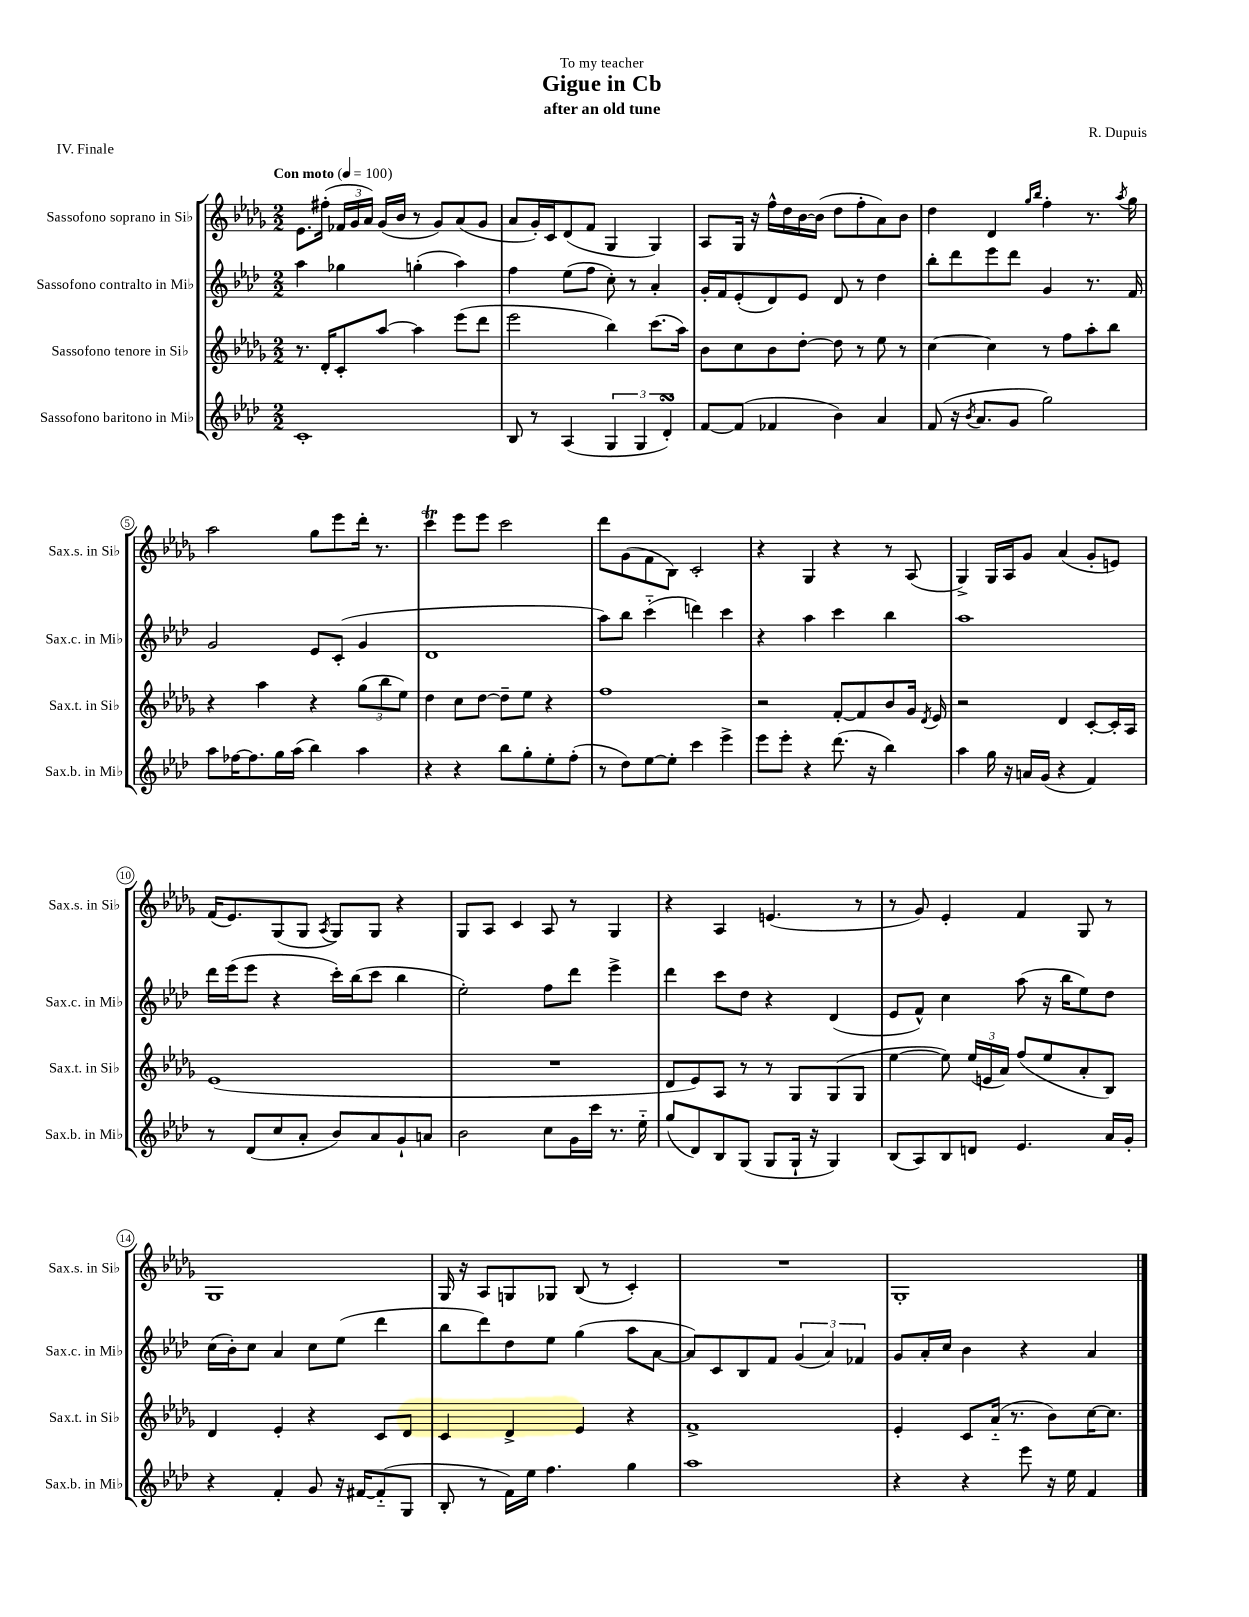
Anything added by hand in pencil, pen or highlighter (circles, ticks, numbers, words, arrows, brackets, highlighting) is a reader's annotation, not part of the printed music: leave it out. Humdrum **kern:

**kern	**kern	**kern	**kern
*staff4	*staff3	*staff2	*staff1
*clefG2	*clefG2	*clefG2	*clefG2
*k[b-e-a-d-]	*k[b-e-a-d-g-]	*k[b-e-a-d-]	*k[b-e-a-d-g-]
*M2/2	*M2/2	*M2/2	*M2/2
*MM100	*MM100	*MM100	*MM100
1c'	8.r	4aa-	8.e-
.	16d-'	.	(16ff#'
.	8c'	4gg-	24f-
.	.	.	24g-
.	.	.	24a-)
.	[8aa-	.	(16g-
.	.	.	16b-
.	4aa-]	(4gg'	8r
.	.	.	8g-)
.	(8eee-	4aa-)	(8a-
.	8ddd-	.	8g-
=	=	=	=
8B-	2eee-	4ff	8a-
8r	.	.	16g-')
.	.	.	16c
(4A-	.	(8ee-	(8d-
.	.	8ff	8f
6G	4bb-)	8cc')	4G-
.	.	8r	.
6G	.	.	.
.	(8.ccc	4a-'	4G-)
6d-')	.	.	.
.	16aa-)	.	.
=	=	=	=
[8f	8b-	16g'	8A-
.	.	16f	.
(8f]	8cc	(8e-'	16G-
.	.	.	16r
4f-	8b-	8d-)	16ff^^
.	.	.	16dd-
.	[8dd-'	8e-	[16b-
.	.	.	(16b-]
4b-)	8dd-]	8d-	8dd-
.	8r	8r	8ff'
4a-	8ee-	4dd-	8a-)
.	8r	.	8b-
=	=	=	=
(8f	[4cc	8bb-'	4dd-
16r	.	8ddd-	.
8qb-	.	.	.
8.a-	.	.	.
.	4cc]	8eee-	4d-
8g	.	8ddd-	.
.	.	.	16qqgg-
.	.	.	16qqbb-
2gg)	8r	4g	4ff'
.	8ff	.	.
.	8aa-'	8.r	8.r
.	8bb-	.	.
.	.	.	8qaa-
.	.	16f	16gg-
=	=	=	=
8aa-	4r	2g	2aa-
[16ff-	.	.	.
8.ff-]	.	.	.
.	4aa-	.	.
16gg	.	.	.
(16aa-	.	.	.
4bb-)	4r	8e-	8gg-
.	.	(8c'	8eee-
4aa-	(12gg-	4g	16ddd-'
.	.	.	8.r
.	12bb-	.	.
.	12ee-)	.	.
=	=	=	=
4r	4dd-	1d-	4ccc
4r	8cc	.	8eee-
.	[8dd-	.	8eee-
8bb-	8dd-~]	.	2ccc
8gg'	8ee-	.	.
8ee-'	4r	.	.
(8ff'	.	.	.
=	=	=	=
8r	1ff	8aa-)	8ddd-
8dd-)	.	8bb-	(8g-
[8ee-	.	(4ccc'~	8f
8ee-']	.	.	8B-)
4ccc	.	4ddd)	2c'
4eee-^	.	4ccc	.
=	=	=	=
8eee-	2r	4r	4r
8eee-'	.	.	.
4r	.	4aa-	4G-
(8.ddd-	[8f'	4ccc	4r
.	8f]	.	.
16r	.	.	.
4bb-)	8b-	4bb-	8r
.	16g-	.	(8A-
.	8qd-	.	.
.	16e-	.	.
=	=	=	=
4aa-	2r	1aa-	4G-^)
16gg	.	.	16G-
16r	.	.	16A-
16a	.	.	8g-
(16g	.	.	.
4r	4d-	.	(4a-
4f)	[8c'	.	8g-'
.	16c']	.	8e)
.	16A-	.	.
=	=	=	=
8r	(1e-	16ddd-	(16f
.	.	(16eee-	8.e-)
(8d-	.	8eee-	.
8cc	.	4r	(8G-
8a-'	.	.	8G-
.	.	.	8qA-
8b-)	.	16ccc')	8G-)
.	.	(16bb-	.
8a-	.	8ccc	8G-
8g`	.	4bb-	4r
8a	.	.	.
=	=	=	=
2b-	1r	2ee-')	8G-
.	.	.	8A-
.	.	.	4c
8cc	.	8ff	8A-
16g	.	8ddd-	8r
16ccc	.	.	.
8.r	.	4eee-^	4G-
16ee-'~	.	.	.
=	=	=	=
(8gg	8d-	4ddd-	4r
8d-)	8e-)	.	.
8B-	8A-	8ccc	4A-
(8G	8r	8dd-	.
8G	8r	4r	(4.e
16G`	8G-	.	.
16r	.	.	.
4G)	(8G-	(4d-	.
.	8G-	.	8r
=	=	=	=
(8B-	[4ee-	8e-	8r
8A-)	.	8f^^)	8g-)
8B-	8ee-])	4cc	4e-'
8d	(24ee-	.	.
.	24e	.	.
.	24a-)	.	.
4.e-	(8ff	(8aa-	4f
.	8ee-	16r	.
.	.	16bb-	.
.	8a-'	8ee-)	8G-
16a-	8B-)	8dd-	8r
16g'	.	.	.
=	=	=	=
4r	4d-	(16cc	1G-
.	.	16b-')	.
.	.	8cc	.
4f'	4e-'	4a-	.
8g	4r	8cc	.
16r	.	(8ee-	.
[16f#	.	.	.
(8f#'~]	8c	4ddd-	.
8G	8d-	.	.
=	=	=	=
8B-'	4c	8bb-	16G-
.	.	.	16r
8r	.	8ddd-)	8A-
16f)	4d-^	8dd-	8G
16ee-	.	.	.
4.ff	.	8ee-	8G-
.	4e-	(4gg	(8B-
.	.	.	8r
4gg	4r	8aa-	4c')
.	.	[8a-	.
=	=	=	=
1aa-	1f^	8a-])	1r
.	.	8c	.
.	.	8B-	.
.	.	8f	.
.	.	(6g	.
.	.	6a-)	.
.	.	6f-	.
=	=	=	=
4r	4e-'	8g	1G-'
.	.	16a-'	.
.	.	16cc	.
4r	8c	4b-	.
.	(16a-'~	.	.
.	8.r	.	.
8eee-	.	4r	.
16r	8b-)	.	.
16ee-	.	.	.
4f	[16cc	4a-	.
.	8.cc]	.	.
==	==	==	==
*-	*-	*-	*-
